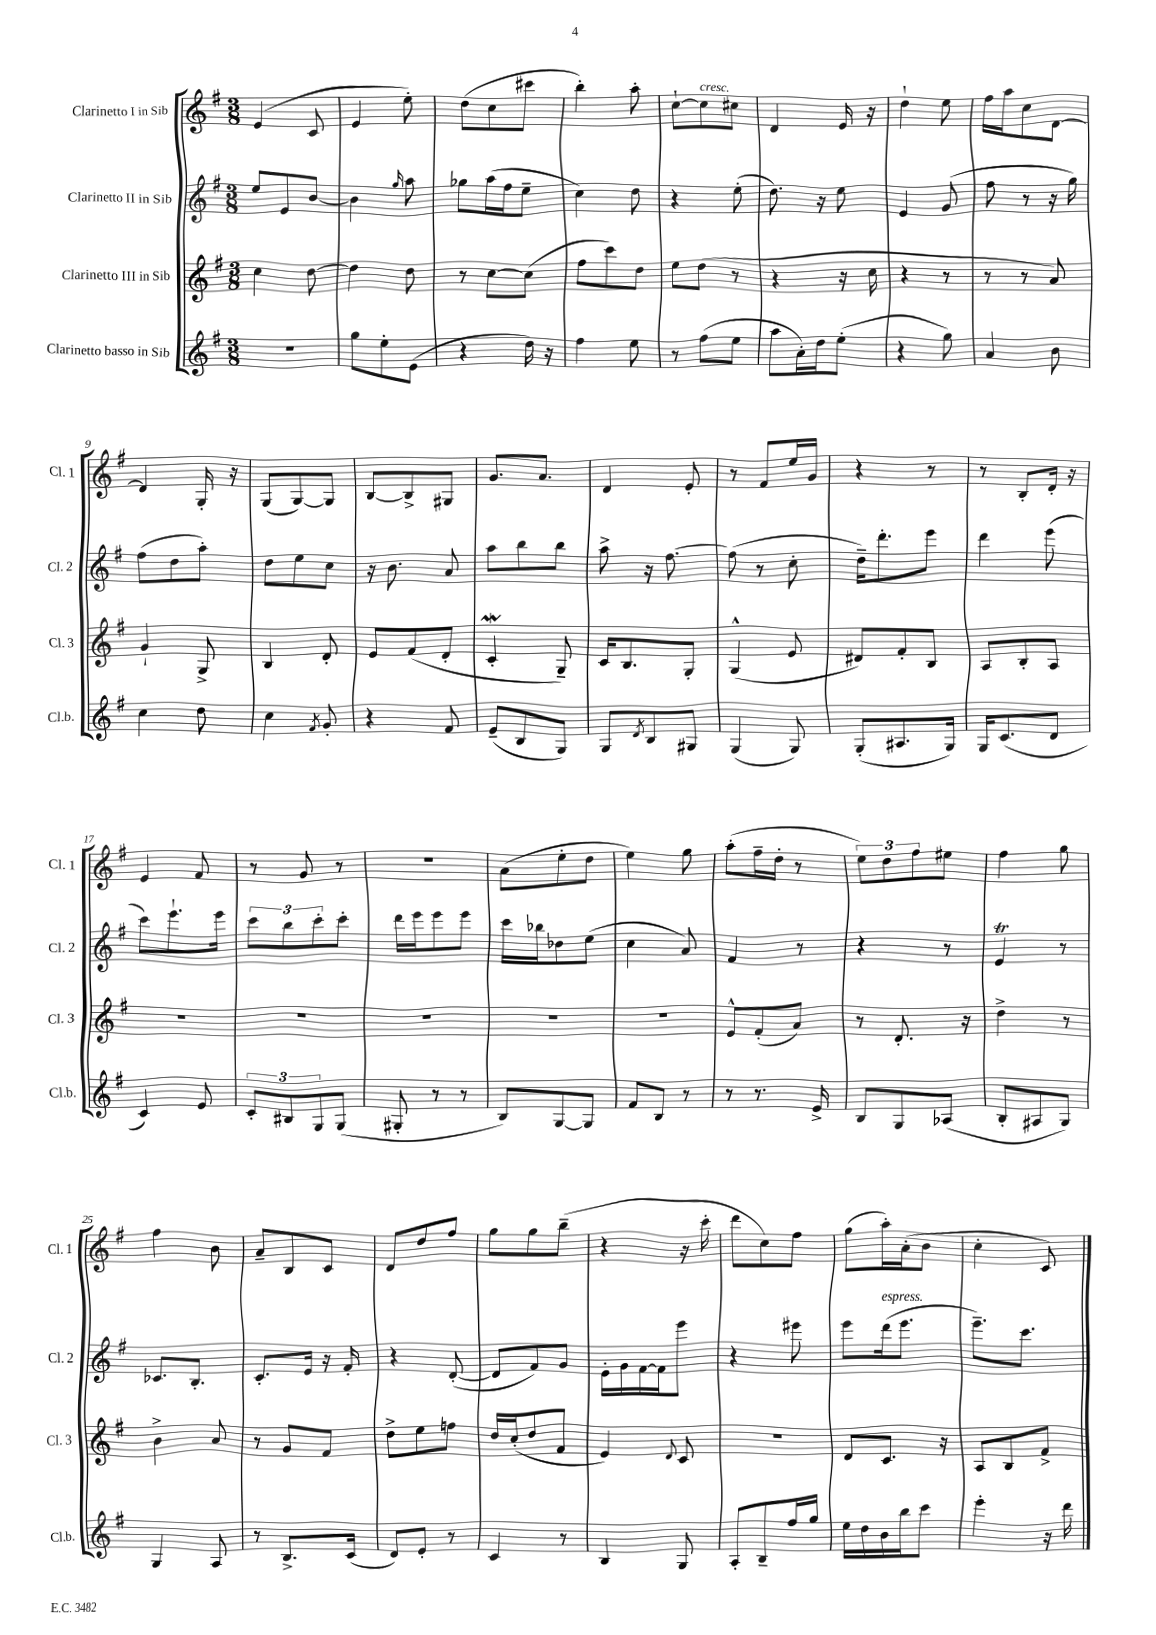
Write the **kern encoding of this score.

**kern	**kern	**kern	**kern
*part4	*part3	*part2	*part1
*staff4	*staff3	*staff2	*staff1
*I"Clarinetto basso in Sib	*I"Clarinetto III in Sib	*I"Clarinetto II in Sib	*I"Clarinetto I in Sib
*I'Cl.b.	*I'Cl. 3	*I'Cl. 2	*I'Cl. 1
*clefG2	*clefG2	*clefG2	*clefG2
*k[f#]	*k[f#]	*k[f#]	*k[f#]
*M3/8	*M3/8	*M3/8	*M3/8
=1	=1	=1	=1
4.r	4cc\	8ee/L	(4e/
.	.	8e/	.
.	[8dd\	[8b/J	8c/
=2	=2	=2	=2
8gg\L	4dd\]	4b\]	4e/
8ee'\	.	.	.
.	.	16qqgg/	.
(8e\J	8dd\	8aa\	8ee'\)
=3	=3	=3	=3
4r	8r	8gg-X\L	(8dd\L
.	[8cc\L	(16aa\L	8cc\
.	.	16ff#\J	.
16dd\)	(8cc\J]	8ee~\J	8ccc#X\J
16r	.	.	.
=4	=4	=4	=4
4ff#\	8ff#\L	4cc\)	4bb'\)
.	8ccc\)	.	.
8ee\	8dd\J	8dd\	8aa'\
=5	=5	=5	=5
8r	8ee\L	4r	[8cc`\L
!	!	!	!LO:TX:a:i:t=cresc.
(8ff#\L	(8dd\J	.	8cc\]
8ee\J	8r	(8ee'\	8cc#X\J
=6	=6	=6	=6
8aa\L	4r	8.dd\)	4d/
16a'\L)	.	.	.
16dd\J	.	16r	.
(8ee'\J	16r	8ee\	16e/
.	16cc\	.	16r
=7	=7	=7	=7
4r	4r	4e/	4dd`\
8gg\)	8r	(8g/	8ee\
=8	=8	=8	=8
4a/	8r	8ff#\	16ff#\LL
.	.	.	16aa\J
.	8r	8r	8cc\
8b\	8a/)	16r	[8d\J
.	.	16gg\)	.
!!LO:LB:g=z
=9	=9	=9	=9
4cc\	4g`/	(8ff#\L	4d/]
.	.	8dd\	.
8dd\	8G^/	8aa'\J)	16G'/
.	.	.	16r
=10	=10	=10	=10
4cc\	4B/	8dd\L	(8G/L
.	.	8ee\	[8G/)
8qf#/	.	.	.
8g'/	8d'/	8cc\J	8G/J]
=11	=11	=11	=11
4r	8e/L	16r	[8B/L
.	.	8.b\	.
.	(8f#/	.	8B^/]
8f#/	8d'/J	8a/	8G#X/J
=12	=12	=12	=12
(8e~/L	4cw'/	8aa\L	8.g/L
8B/	.	8bb\	.
.	.	.	8.a/J
8G/J)	8G~/)	8bb\J	.
=13	=13	=13	=13
8G/L	16c/KL	8aa^\	4d/
.	8.B/	.	.
8qd/	.	.	.
8B/	.	16r	.
.	.	[8.ff#\	.
8G#X/J	8G'/J	.	8e'/
=14	=14	=14	=14
(4G/	(4G^^/	(8ff#\]	8r
.	.	8r	8f#/L
8G/)	8e/	8cc'\	16ee/L
.	.	.	16g/JJ
=15	=15	=15	=15
(8G'/L	8d#X/L)	16dd~\KL)	4r
.	.	8.ddd'\	.
8.A#X/	8f#'/	.	.
.	8B/J	8eee\J	8r
16G/Jk)	.	.	.
=16	=16	=16	=16
16G/KL	8A/L	4ddd\	8r
(8.c/	.	.	.
.	8B'/	.	8B'/L
8d/J	8A/J	(8eee\	16d'/Jk
.	.	.	16r
!!LO:LB:g=z
=17	=17	=17	=17
4c/)	4.r	8ccc\L)	4e/
.	.	8.eee`\	.
8e/	.	.	8f#/
.	.	16eee\Jk	.
=18	=18	=18	=18
12c'/L	4.r	12ccc\L	8r
12B#X/	.	12bb\	.
.	.	.	8g/
12G/	.	12ccc'\	.
(8G/J	.	8ccc'\J	8r
=19	=19	=19	=19
8G#X'/	4.r	16ddd\LL	4.r
.	.	16eee\J	.
8r	.	8eee\	.
8r	.	8eee\J	.
=20	=20	=20	=20
8B/L)	4.r	16ccc\LL	(8a\L
.	.	16bb-X\J	.
[8G/	.	8dd-X\	8ee'\
8G/J]	.	(8ee\J	8dd\J
=21	=21	=21	=21
8f#/L	4.r	4cc\	4ee\)
8B/J	.	.	.
8r	.	8a/)	8gg\
=22	=22	=22	=22
8r	8e^^/L	4f#/	(8aa'\L
8.r	(8f#'/	.	16ff#~\L
.	.	.	16dd'\JJ
.	8a/J)	8r	8r
16e^/	.	.	.
=23	=23	=23	=23
8B/L	8r	4r	12ee\L)
.	.	.	12dd\
8G/	8.d'/	.	.
.	.	.	12ff#\
(8A-X/J	.	8r	8ee#X\J
.	16r	.	.
=24	=24	=24	=24
8B'/L	4dd^\	4eT/	4ff#\
8A#X/	.	.	.
8G/J)	8r	8r	8gg\
!!LO:LB:g=z
=25	=25	=25	=25
4G/	4b^\	8.c-X/L	4ff#\
.	.	8.B'/J	.
8A/	8a/	.	8b\
=26	=26	=26	=26
8r	8r	8.c'/L	8a~/L
8.B^/L	8g/L	.	8B/
.	.	16e/Jk	.
.	8f#/J	16r	8c/J
(16c/Jk	.	16f#'/	.
=27	=27	=27	=27
8d/L)	8dd^\L	4r	8d/L
8e'/J	8ee\	.	8dd/
8r	8ffn\J	([8d'/	8ff#/J
=28	=28	=28	=28
4c/	16dd/LL	8d/L]	8gg\L
.	(16cc'/J	.	.
.	8dd/	8f#/)	8gg\
8r	8f#/J	8g/J	(8bb~\J
=29	=29	=29	=29
4B/	4e/)	16e'\LL	4r
.	.	16g\	.
.	.	[16f#\	.
.	.	16f#\J]	.
.	8qqd/	.	.
8G/	8c/	8eee\J	16r
.	.	.	16ccc'\
=30	=30	=30	=30
8A'/L	4.r	4r	8ddd\L
8B~/	.	.	8cc\)
16ff#/L	.	8eee#X\	8ff#\J
16gg/JJ	.	.	.
=31	=31	=31	=31
16ee\LL	8d/L	8eee\L	(8gg\L
16dd\	.	.	.
!	!	!LO:TX:a:i:t=espress.	!
16b\	8.c/J	(16ddd\k	16aa'\L)
16bb\J	.	8.eee\J	(16a'\J
8ccc\J	.	.	8b\J
.	16r	.	.
=32	=32	=32	=32
4eee'\	8A/L	8.eee~\L)	4cc'\
.	8B/	.	.
.	.	8.ccc\J	.
16r	8f#^/J	.	8c/)
16ddd\	.	.	.
==	==	==	==
*-	*-	*-	*-
